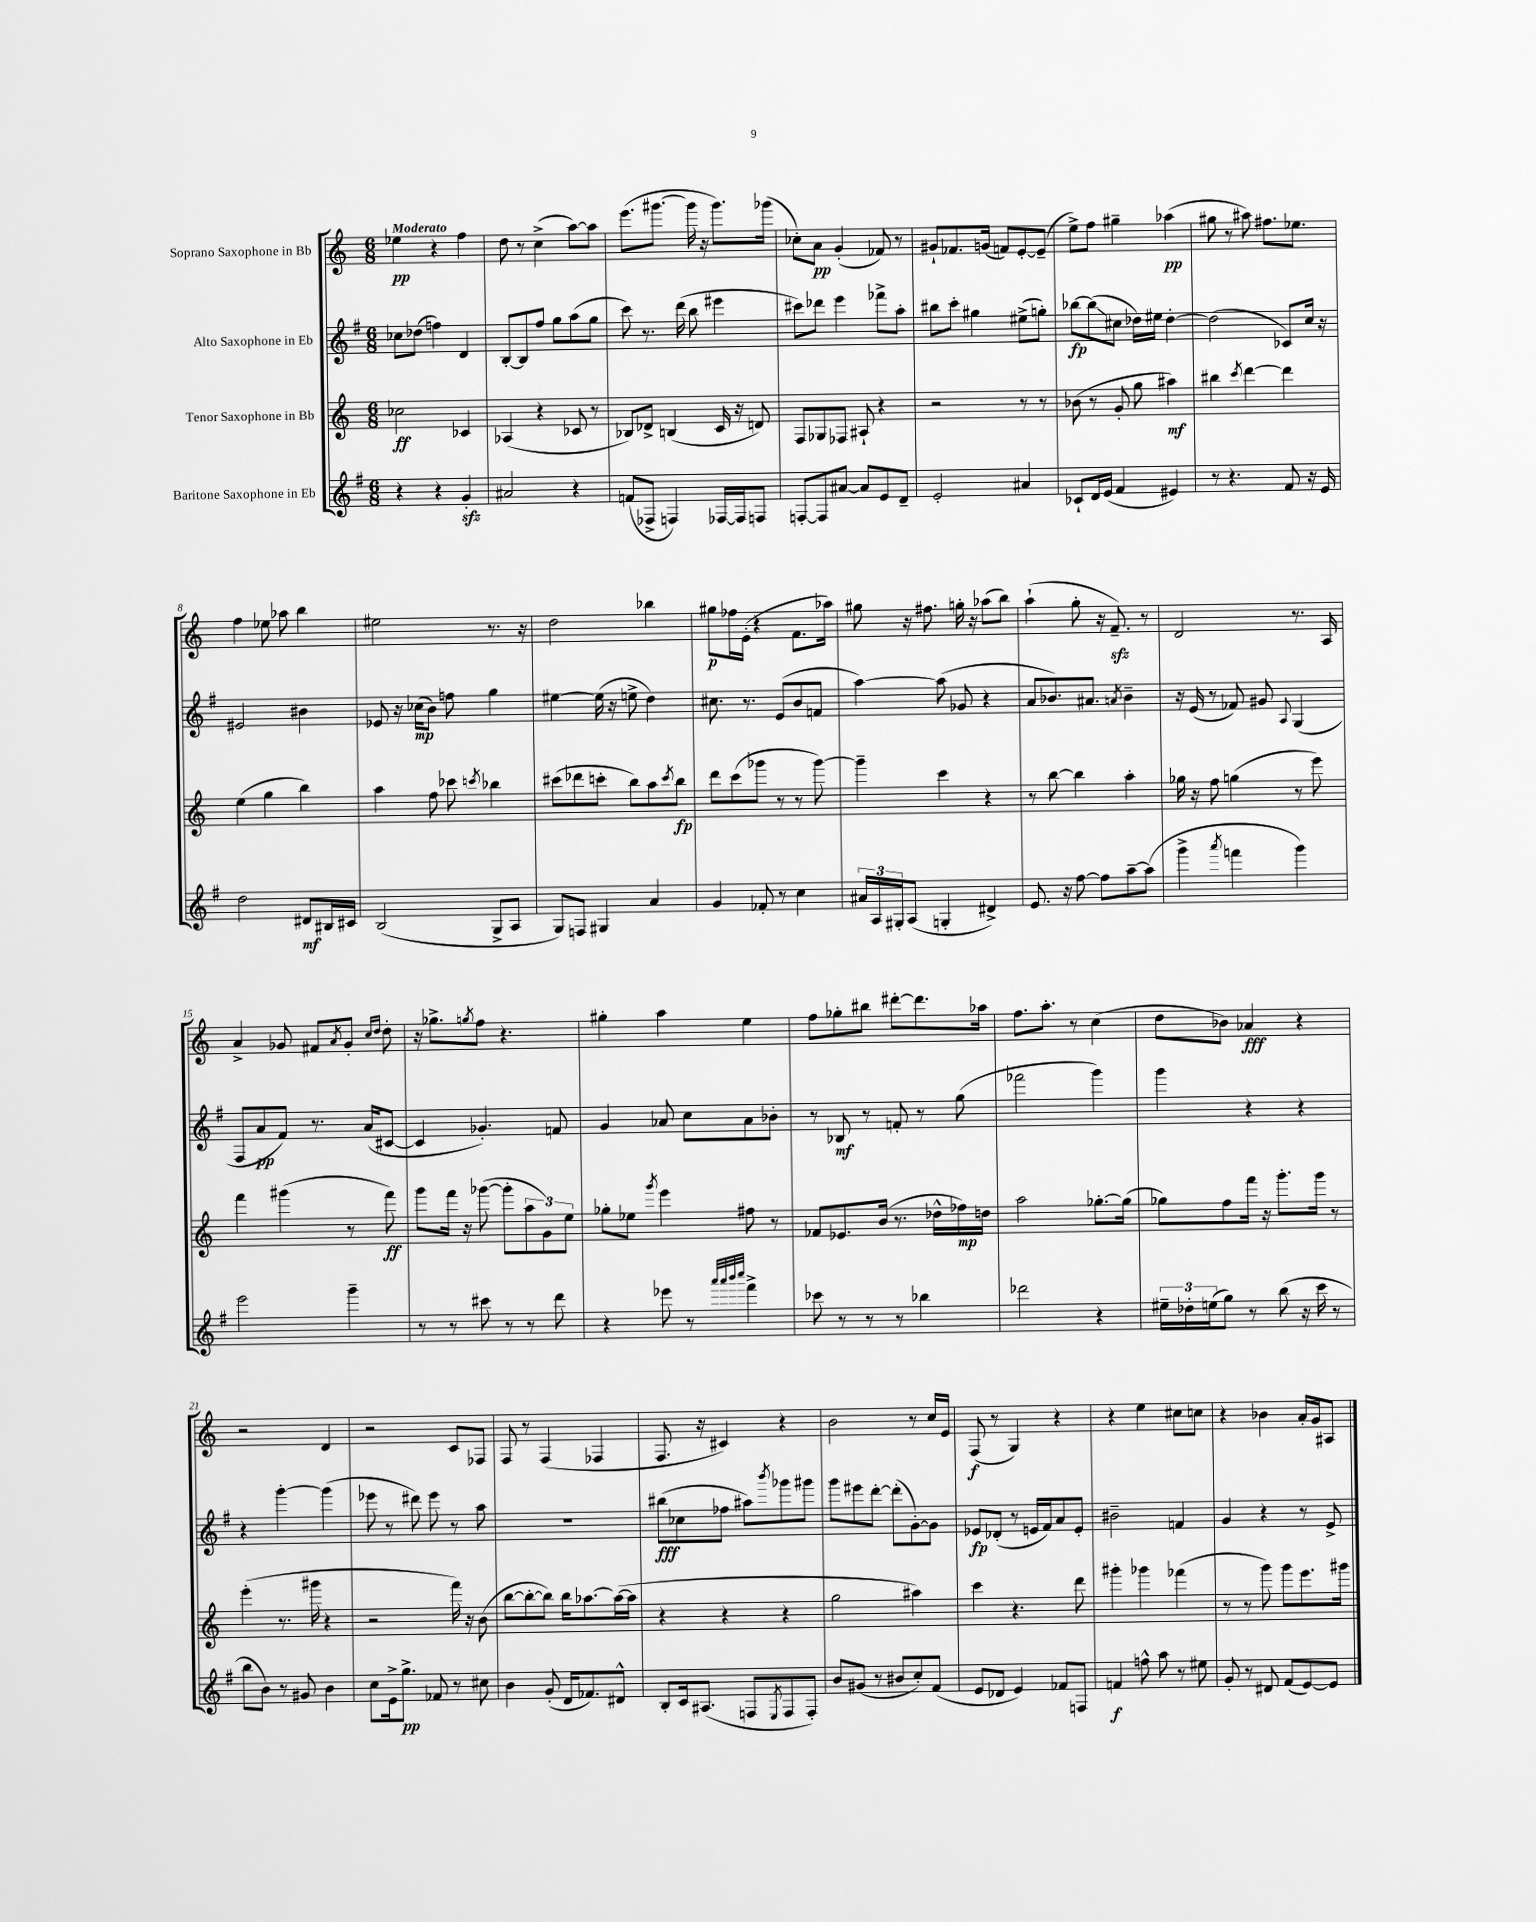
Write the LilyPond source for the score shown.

<<
\new StaffGroup <<
\new Staff = "s0" \with { instrumentName = "Soprano Saxophone in Bb" } {
    \clef treble \key c \major \numericTimeSignature \time 6/8 \tempo "Moderato"
    ees''4\pp r4 f''4 |
    d''8 r8 c''4->( a''8~) a''8 |
    e'''8.( gis'''8.~ gis'''16 r16 gis'''8.) ges'''16( |
    ces''8-.) a'8\pp g'4-.( fes'8) r8 |
    gis'8-! fes'8. g'16( f'8) e'8~-. e'8--( |
    e''8->) f''8 gis''4-- aes''4\pp( |
    gis''8 r8 ais''8) fis''8. ees''8. |
    f''4 ees''8 aes''8 b''4 |
    eis''2 r8. r16 |
    d''2 bes''4 |
    gis''8\p fes''16 e'16-.( r4 f'8. aes''16) |
    gis''8 r16 fis''8. g''16-. r16 aes''8( b''8) |
    a''4-!( g''8-. r16 f'8.--\sfz) r8 |
    d'2 r8. a16 |
    a'4-> ges'8 fis'8 \acciaccatura { a'8 } ges'8-. \grace { c''16 d''16 } d''8-. |
    r16 ges''8.-> \acciaccatura { g''8 } f''8 r4. |
    gis''4-. a''4 e''4 |
    f''8 ges''8-. bis''8 dis'''8~-. dis'''8. aes''16 |
    f''8. a''8.-. r8 c''4( |
    d''8 bes'8) aes'4\fff r4 |
    r2 d'4 |
    r2 c'8 fes8 |
    f8 r8 f4( fes4 |
    f8. r16 cis'4) r4 |
    b'2 r8 c''16 e'16 |
    f8\f( r8 g4) r4 |
    r4 e''4 cis''8 c''8 |
    r4 bes'4 a'16-. g'16 ais8 \bar "|." |
}
\new Staff = "s1" \with { instrumentName = "Alto Saxophone in Eb" } {
    \clef treble \key g \major \numericTimeSignature \time 6/8
    ces''8 des''8( f''4) d'4 |
    b8~-. b8 fis''8 g''8 a''8( g''8 |
    c'''8) r8. d'''16( b''8 eis'''4 |
    cis'''8) des'''8 e'''4 fes'''8-> a''8-. |
    bis''8 c'''8-. gis''4 eis''8->( g''8-.) |
    bes''8~\fp bes''8\glissando( cis''8 des''16) eis''16 des''4~-. |
    des''2( ces'8) c''16 r16 |
    eis'2 bis'4 |
    ees'8 r16 ces''16\mp( b'8) f''8 g''4 |
    eis''4~ eis''16( r16 e''8-> d''4) |
    cis''8. r8. e'8( b'8 f'8 |
    a''4~) a''8( ges'8 r4 |
    a'8 bes'8.) ais'8. \acciaccatura { a'8 } bes'4-- |
    r16 e'16( r8 fes'8) gis'8 \appoggiatura { a8 } g4( |
    fis8 a'8\pp fis'8) r8. a'16( cis'8~ |
    cis'4 ges'4.-.) f'8 |
    g'4 aes'8 c''8 aes'8 bes'8-. |
    r8 bes8\mf r8 f'8-. r8 g''8( |
    fes'''2 g'''4) |
    g'''4 r4 r4 |
    r4 g'''4~-. g'''4( |
    ees'''8 r8 dis'''8) ees'''8 r8 a''8 |
    R2. |
    bis''8\fff( ces''8 fes''8 ais''8) \acciaccatura { b'''8 } ges'''8 gis'''8 |
    g'''8 eis'''8 d'''8~-. d'''8-.( g'8~-.) g'8 |
    ees'8\fp des'8-.( r8 e'16 fis'16) a'8 e'8-. |
    bis'2-- f'4 |
    g'4 r4 r8 e'8-> \bar "|." |
}
\new Staff = "s2" \with { instrumentName = "Tenor Saxophone in Bb" } {
    \clef treble \key c \major \numericTimeSignature \time 6/8
    ces''2\ff ces'4 |
    aes4( r4 ces'8 r8 |
    bes8) des'8-> b4( c'16 r16 d'8) |
    f8 ges8 fes8 ais8-! r4 |
    r2 r8 r8 |
    bes'8( r8 g'8-. g''8 ais''4\mf) |
    bis''4 \acciaccatura { c'''8 } d'''4~ d'''4 |
    e''4( g''4 b''4) |
    a''4 f''8 ces'''8 \acciaccatura { c'''8 } bes''4 |
    cis'''8( des'''8 c'''8-. b''8) a''8 \acciaccatura { c'''8 } b''8\fp |
    d'''8 c'''8( ges'''8 r8 r8 ges'''8~) |
    ges'''4-- c'''4 r4 |
    r8 b''8~ b''4 a''4-. |
    ges''16 r16 f''8 g''4( r8 e'''8) |
    f'''4 gis'''4( r8 f'''8\ff) |
    g'''8 f'''16 r16 ges'''8~( ges'''8-. \tuplet 3/2 { a''8 g'8) e''8 } |
    ges''8-. ees''8 \acciaccatura { g'''8 } e'''4 fis''8 r8 |
    fes'8 ees'8. b'16( r8. des''16-^ fes''16\mp) d''16 |
    a''2 ges''8.~-. ges''16( |
    ges''8) f''8 f'''16 r16 g'''8.-. g'''16 r8 |
    e'''4-.( r8. gis'''16 r4 |
    r2 f'''16) r16 b'8( |
    b''8~ b''8~-. b''8) b''16 aes''8.~ aes''16~( aes''16 |
    r4 r4 r4 |
    g''2 ais''4) |
    c'''4 r4. d'''8 |
    gis'''4-. ges'''4 fes'''4( |
    r8 r8 g'''8) g'''8 e'''8. gis'''16 \bar "|." |
}
\new Staff = "s3" \with { instrumentName = "Baritone Saxophone in Eb" } {
    \clef treble \key g \major \numericTimeSignature \time 6/8
    r4 r4 g'4-.\sfz |
    ais'2 r4 |
    f'8( fes8-> f4) fes16~ fes16 f8 |
    f8~-. f8 ais'8~ ais'8 e'8 d'8-- |
    e'2-. ais'4 |
    ces'8-! d'16 e'16( fis'4 eis'4) |
    r8 r4. fis'8 r16 e'16 |
    d''2 dis'8\mf bis16 cis'16 |
    b2( g8-> a8 |
    g8) f8 gis4 a'4 |
    g'4 fes'8-. r8 c''4 |
    \tuplet 3/2 { ais'16 a16 gis16-. } a8( g4-. dis'4->) |
    e'8. r16 fis''8~ fis''8 a''8~-- a''8( |
    g'''4-> \acciaccatura { a'''8 } f'''4 g'''4) |
    e'''2 g'''4-- |
    r8 r8 cis'''8 r8 r8 d'''8 |
    r4 ees'''8 r8 \grace { a'''32 a'''32 b'''32 c''''32 } fis'''4-> |
    ces'''8 r8 r8 r8 bes''4 |
    des'''2 r4 |
    \tuplet 3/2 { eis''16-- des''16-. e''16( } g''8) r8 b''8( r16 c'''16 r8 |
    b''8 b'8) r8 gis'8 b'4 |
    c''8 e'16-> g''8.->\pp fes'8 r8 cis''8 |
    b'4 g'8-.( d'16 fes'8.) dis'8-^ |
    b8-. c'16 ais8.( f8 \acciaccatura { e8 } f8 f8-.) |
    b'8 gis'8( r8 bis'8 c''8-.) fis'8( |
    e'8 des'8 e'4) fes'8 f8 |
    f'4\f f''8-^ a''8 r8 eis''8 |
    g'8-. r8 dis'8 fis'8( e'8~) e'8 \bar "|." |
}
>>
>>
